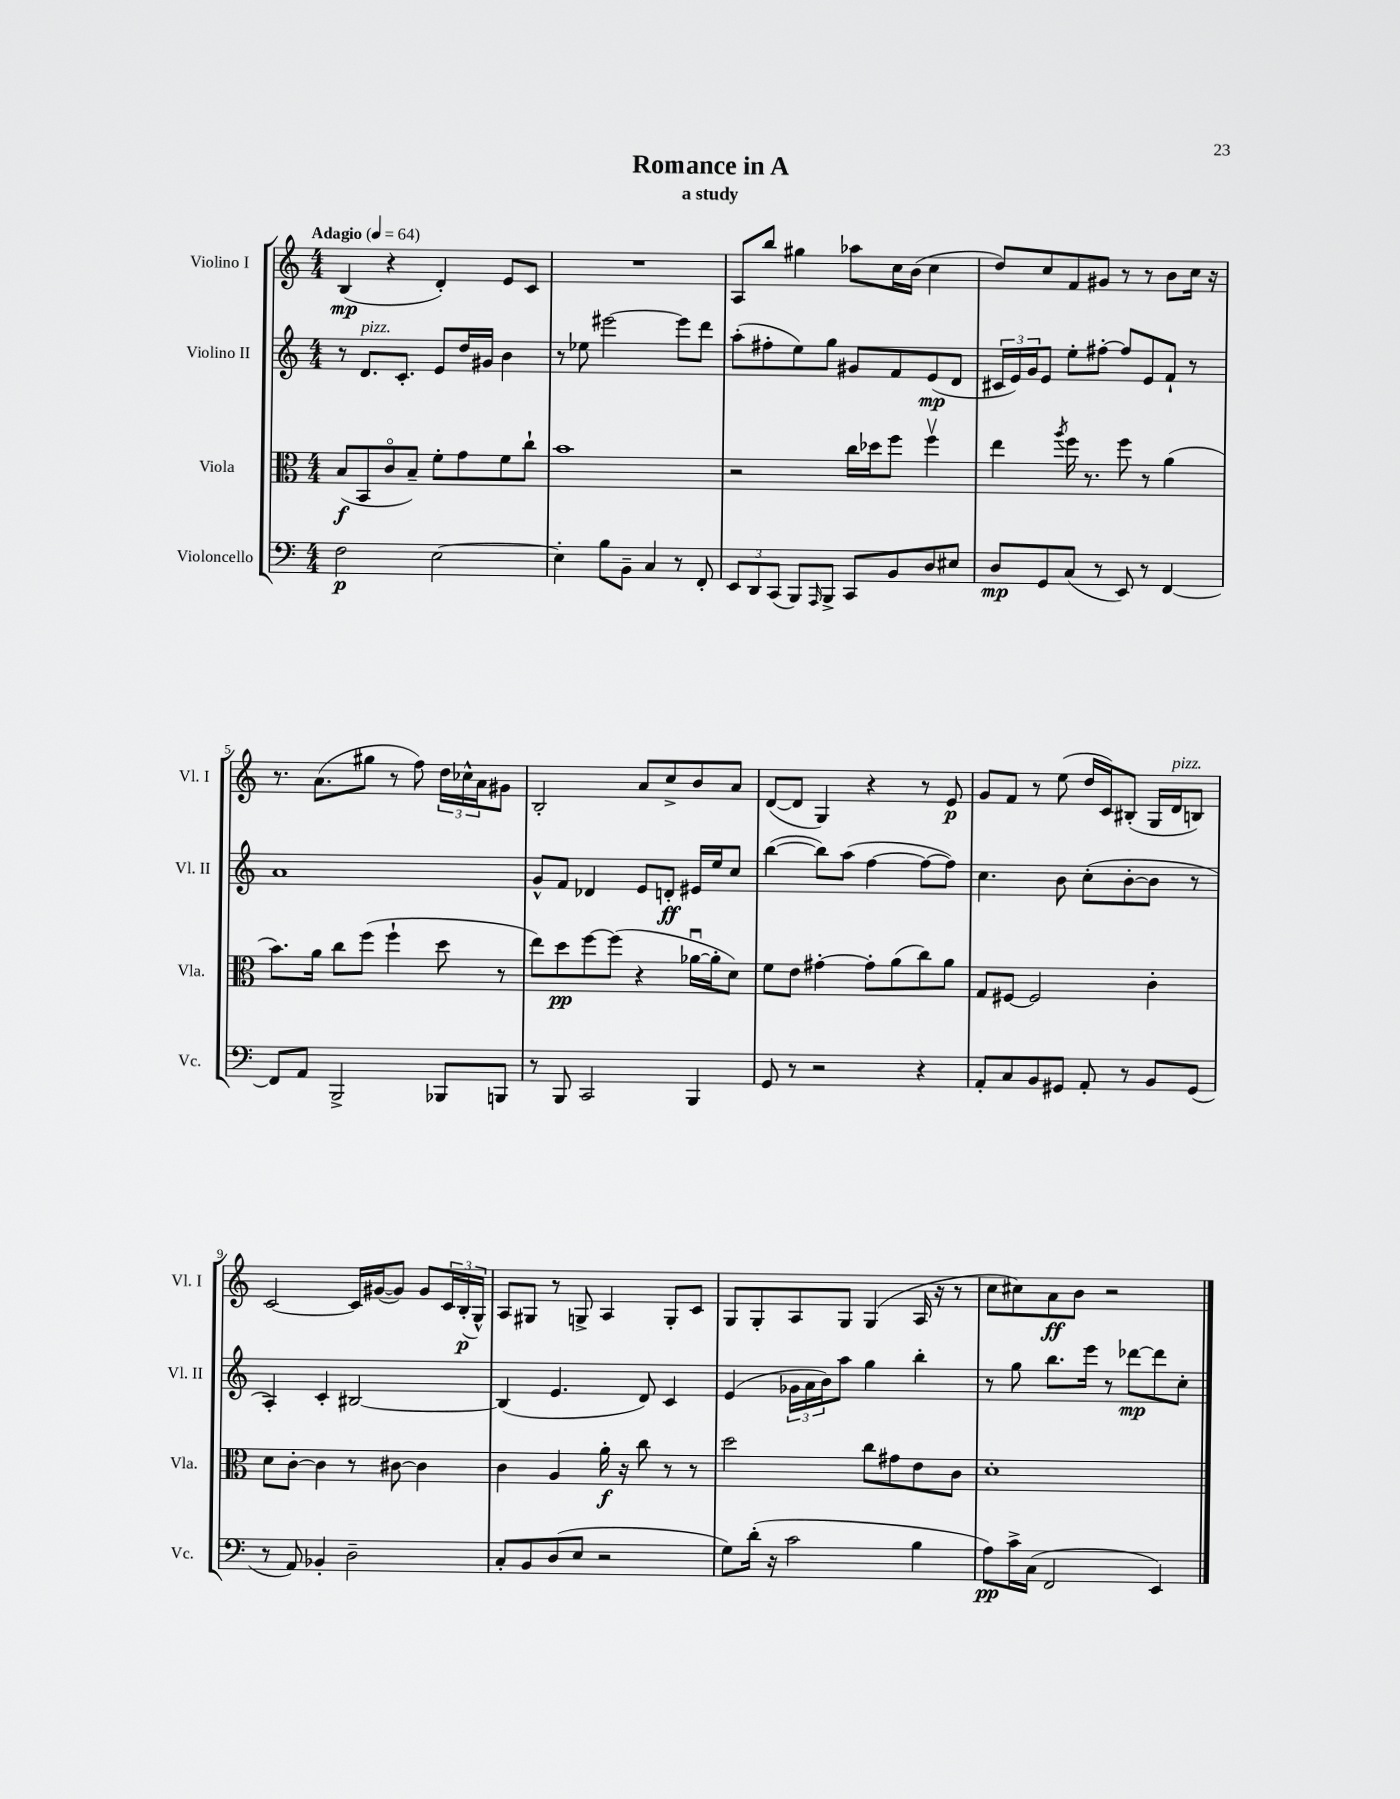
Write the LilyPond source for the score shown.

\header { title = "Romance in A" subtitle = "a study" }
<<
\new StaffGroup <<
\new Staff = "s0" \with { instrumentName = "Violino I" shortInstrumentName = "Vl. I" } {
    \clef treble \key c \major \numericTimeSignature \time 4/4 \tempo "Adagio" 4 = 64
    b4\mp( r4 d'4-.) e'8 c'8 |
    R1 |
    a8 b''8 gis''4 aes''8 c''16 b'16( c''4 |
    d''8) c''8 f'8 gis'8 r8 r8 b'8 c''16 r16 |
    r8. a'8.( gis''8 r8 f''8) \tuplet 3/2 { d''16 ces''16-^ a'16 } gis'8 |
    b2-. a'8 c''8-> b'8 a'8 |
    d'8~( d'8 g4) r4 r8 e'8\p |
    g'8 f'8 r8 e''8( d''16 c'16) bis8-.( g16 d'16^\markup { \italic "pizz." } b8) |
    c'2~ c'16 gis'16~( gis'8) gis'8 \tuplet 3/2 { c'16 b16-.\p( g16-^) } |
    a8 gis8 r8 g8-> a4 g8-. c'8 |
    g8 g8-. a8 g8 g4( a16 r16 r8 |
    c''8 cis''8) a'8\ff b'8 r2 \bar "|." |
}
\new Staff = "s1" \with { instrumentName = "Violino II" shortInstrumentName = "Vl. II" } {
    \clef treble \key c \major \numericTimeSignature \time 4/4
    r8 d'8.^\markup { \italic "pizz." } c'8.-. e'8 d''16 gis'16 b'4 |
    r8 ees''8 eis'''2~ eis'''8 d'''8 |
    a''8-.( fis''8-. e''8) g''8 gis'8 f'8 e'8\mp( d'8 |
    \tuplet 3/2 { cis'16 e'16) g'16 } e'8 e''8-. fis''8~-. fis''8 e'8 f'8-! r8 |
    a'1 |
    g'8-^ f'8 des'4 e'8 d'8-.\ff eis'16 e''16 c''8 |
    b''4~( b''8) a''8( f''4~ f''8~ f''8) |
    c''4. b'8 c''8-.( b'8~-. b'8 r8 |
    a4-.) c'4-. bis2~ |
    bis4( e'4. d'8) c'4 |
    e'4( \tuplet 3/2 { ges'16 a'16 b'16) } a''8 g''4 b''4-. |
    r8 g''8 b''8. e'''16 r8 des'''8~\mp des'''8 c''8-. \bar "|." |
}
\new Staff = "s2" \with { instrumentName = "Viola" shortInstrumentName = "Vla." } {
    \clef alto \key c \major \numericTimeSignature \time 4/4
    b8\f( b,8 c'8\flageolet b8--) f'8-. g'8 f'8 c''8-! |
    b'1 |
    r2 c''16 des''16 f''8 f''4\upbow |
    e''4 \acciaccatura { a''8 } f''16 r8. f''8 r8 a'4( |
    b'8.) a'16 c''8 f''8( f''4-! d''8 r8 |
    e''8) d''8\pp f''8~ f''8( r4 aes'16~\downbow aes'16-. d'8) |
    f'8 e'8 gis'4~-. gis'8-. a'8( c''8) a'8 |
    g8 fis8~ fis2 c'4-. |
    d'8 c'8~-. c'4 r8 cis'8~ cis'4 |
    c'4 a4 a'16-.\f r16 c''8 r8 r8 |
    d''2 c''8 gis'8 e'8 c'8 |
    d'1-. \bar "|." |
}
\new Staff = "s3" \with { instrumentName = "Violoncello" shortInstrumentName = "Vc." } {
    \clef bass \key c \major \numericTimeSignature \time 4/4
    f2\p e2~ |
    e4-. b8 b,8-- c4 r8 f,8-. |
    \tuplet 3/2 { e,8 d,8 c,8( } b,,8) \grace { a,,16 } b,,8-> c,8 b,8 d8 eis8 |
    d8\mp g,8 c8( r8 e,8) r8 f,4~ |
    f,8 a,8 b,,2-> bes,,8 b,,8 |
    r8 b,,8 c,2 b,,4 |
    g,8 r8 r2 r4 |
    a,8-. c8 b,8 gis,8 a,8-. r8 b,8 gis,8( |
    r8 a,8) bes,4-. d2-- |
    c8-. b,8 d8( e8 r2 |
    g8) d'16-.( r16 c'2 b4 |
    a8\pp) c'16-> c16( f,2 e,4) \bar "|." |
}
>>
>>
